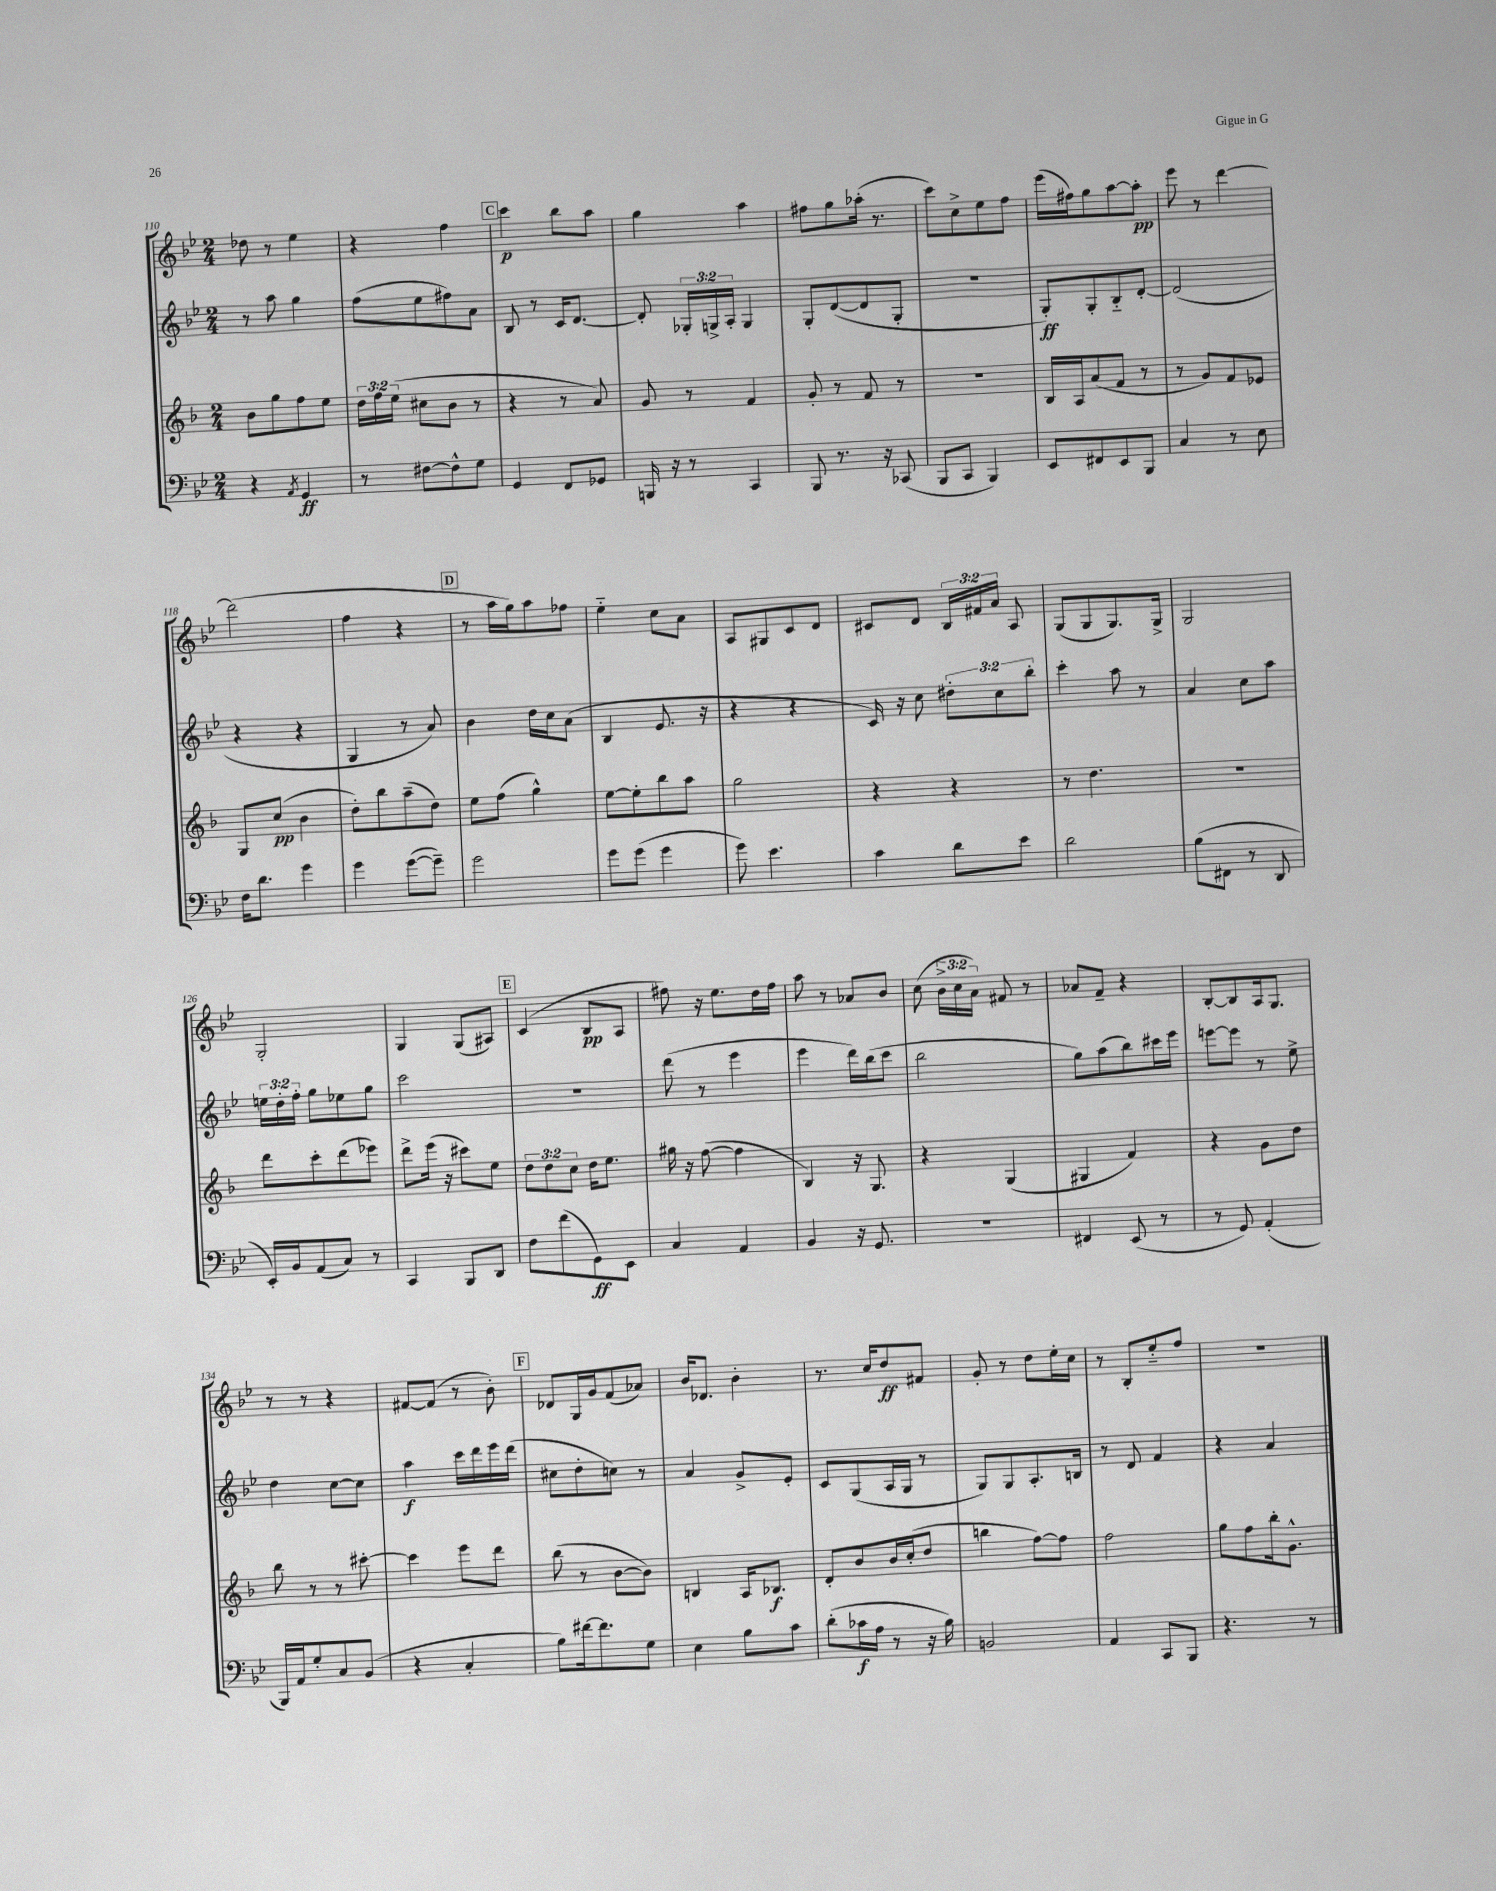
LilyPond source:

<<
\new StaffGroup <<
\new Staff = "s0" {
    \clef treble \key bes \major \numericTimeSignature \time 2/4 \override Staff.TupletNumber.text = #tuplet-number::calc-fraction-text
    \autoBeamOff des''8 r8 ees''4 |
    r4 f''4 |
    \mark \markup { \box "C" } c'''4\p bes''8[ a''8] |
    g''4 a''4 |
    fis''8[ g''8 aes''16]-.( r8. |
    c'''8[) c''8-> ees''8 f''8] |
    ees'''16[( fis''16) g''8 a''8~ a''8]-.\pp |
    ees'''8 r8 d'''4~ |
    d'''2( |
    f''4 r4 |
    \mark \markup { \box "D" } r8 a''16[ g''16) a''8 fes''8] |
    ees''4-_ c''8[ a'8] |
    a8[ gis8 c'8 d'8] |
    cis'8[ d'8] \tuplet 3/2 { bes16[ fis'16 a'16] } a8 |
    g8[( g8 g8.) g16]-> |
    g2 |
    g2-. |
    g4 g8[( ais8]) |
    \mark \markup { \box "E" } c'4( bes8[\pp a8] |
    fis''8) r16 ees''8.[ d''16 fis''16] |
    a''8 r8 aes'8[ bes'8] |
    c''8( \tuplet 3/2 { bes'16[-> c''16 a'16]) } fis'8 r8 |
    aes'8[ f'8]-- r4 |
    bes8[~-. bes8 a16 g8.] |
    r8 r8 r4 |
    fis'8[~ fis'8]( r8 bes'8-.) |
    \mark \markup { \box "F" } des'8[ g16 g'16 f'8( aes'8]) |
    bes'16[ des'8.] bes'4-. |
    r8. c''16[ d''8\ff fis'8] |
    g'8-. r8 d''8[ ees''16-. c''16] |
    r8 bes8[-. ees''8-_ f''8] |
    r2 \bar "|." |
}
\new Staff = "s1" {
    \clef treble \key bes \major \numericTimeSignature \time 2/4 \override Staff.TupletNumber.text = #tuplet-number::calc-fraction-text
    \autoBeamOff r8 a''8 g''4 |
    f''8[( ees''8 fis''8) a'8] |
    \mark \markup { \box "C" } bes8 r8 c'16[ d'8.]~ |
    d'8-. \tuplet 3/2 { ges16[-. g16-> a16]-. } g4 |
    g8[-. d'8~( d'8 g8]-. |
    R2 |
    g8[-.\ff) g8-. bes8-_ d'8]~-. |
    d'2( |
    r4 r4 |
    g4 r8 a'8) |
    \mark \markup { \box "D" } bes'4 d''16[ c''16 a'8]( |
    bes4 ees'8. r16 |
    r4 r4 |
    c'16) r16 c''8 \tuplet 3/2 { dis''8[-. c''8 bes''8]-. } |
    c'''4-. a''8 r8 |
    a'4 c''8[ a''8] |
    \tuplet 3/2 { e''16[ d''16-. f''16]-. } g''8[ ees''8 g''8] |
    c'''2 |
    \mark \markup { \box "E" } R2 |
    d'''8( r8 ees'''4 |
    ees'''4 d'''16[) bes''16( c'''8] |
    bes''2 |
    g''8[) a''8( bes''8) cis'''16 ees'''16] |
    e'''8[~ e'''8] r8 ees''8-> |
    d''4 c''8[~ c''8] |
    a''4\f c'''16[ d'''16 ees'''16 d'''16]( |
    \mark \markup { \box "F" } cis''8[ d''8-. c''8]) r8 |
    a'4 g'8[-> ees'8]-. |
    c'8[ g8( a16 g16] r8 |
    g8[) g8 a8.-. b16] |
    r8 d'8 f'4 |
    r4 a'4 \bar "|." |
}
\new Staff = "s2" {
    \clef treble \key f \major \numericTimeSignature \time 2/4 \override Staff.TupletNumber.text = #tuplet-number::calc-fraction-text
    \autoBeamOff bes'8[ g''8 f''8 e''8] |
    \tuplet 3/2 { d''16[ f''16 e''16]( } cis''8[ bes'8] r8 |
    \mark \markup { \box "C" } r4 r8 a'8) |
    g'8 r8 f'4 |
    g'8-. r8 f'8 r8 |
    R2 |
    bes16[ a16 a'8( f'8] r8 |
    r8 g'8[) f'8 ees'8] |
    g8[ c''8]\pp( bes'4 |
    d''8[-.) bes''8 a''8--( d''8]) |
    \mark \markup { \box "D" } e''8[ f''8]( g''4-^) |
    e''8[~ e''8-. bes''8 a''8] |
    g''2 |
    r4 r4 |
    r8 d''4. |
    r2 |
    d'''8[ c'''8-. d'''8( ees'''8]) |
    d'''8[-> e'''16]( r16 cis'''8[) e''8] |
    \mark \markup { \box "E" } \tuplet 3/2 { d''8[ d''8 c''8] } d''16[ e''8.] |
    gis''16 r16 f''8~( f''4 |
    bes4) r16 g8. |
    r4 g4( |
    gis4 f'4) |
    r4 g'8[ d''8] |
    bes''8 r8 r8 cis'''8~-. |
    cis'''4 e'''8[ d'''8] |
    \mark \markup { \box "F" } bes''8( r8 bes'8[~ bes'8]) |
    b4 a16[ bes8.]\f |
    d'8[-. bes'8 bes'16 c''16-.( d''8] |
    b''4 f''8[~) f''8] |
    f''2 |
    g''8[ f''8 bes''16-. g'8.]-^ \bar "|." |
}
\new Staff = "s3" {
    \clef bass \key bes \major \numericTimeSignature \time 2/4
    \autoBeamOff r4 \acciaccatura { a,8 } g,4\ff |
    r8 fis8[~ fis8-^ g8] |
    \mark \markup { \box "C" } g,4 f,8[ ges,8] |
    b,,16 r16 r8 c,4 |
    bes,,8 r8. r16 ces,8( |
    bes,,8[ c,8] bes,,4) |
    ees,8[ fis,8 ees,8 bes,,8] |
    c4 r8 ees8 |
    f16[ d'8.] g'4 |
    g'4 g'8[~( g'8]--) |
    \mark \markup { \box "D" } g'2 |
    g'8[ g'8]( g'4 |
    g'8) ees'4. |
    c'4 d'8[ ees'8] |
    d'2 |
    bes8[( fis,8] r8 d,8 |
    ees,16[-.) bes,16 a,8( c8]) r8 |
    c,4 bes,,8[ d,8] |
    \mark \markup { \box "E" } f8[ f'8( g,8\ff) ees,8] |
    c4 a,4 |
    bes,4 r16 g,8. |
    R2 |
    fis,4 ees,8( r8 |
    r8 g,8) a,4-.( |
    bes,,16[) a,16 g8-. c8 bes,8]( |
    r4 c4-. |
    \mark \markup { \box "F" } bes8[) fis'16~ fis'8. g8] |
    ees4 bes8[ c'8] |
    d'8[-.( ces'16\f a16] r8 r16 bes16) |
    b,2 |
    a,4 c,8[ bes,,8] |
    r4. r8 \bar "|." |
}
>>
>>
\layout { \context { \Score currentBarNumber = #110 } }
